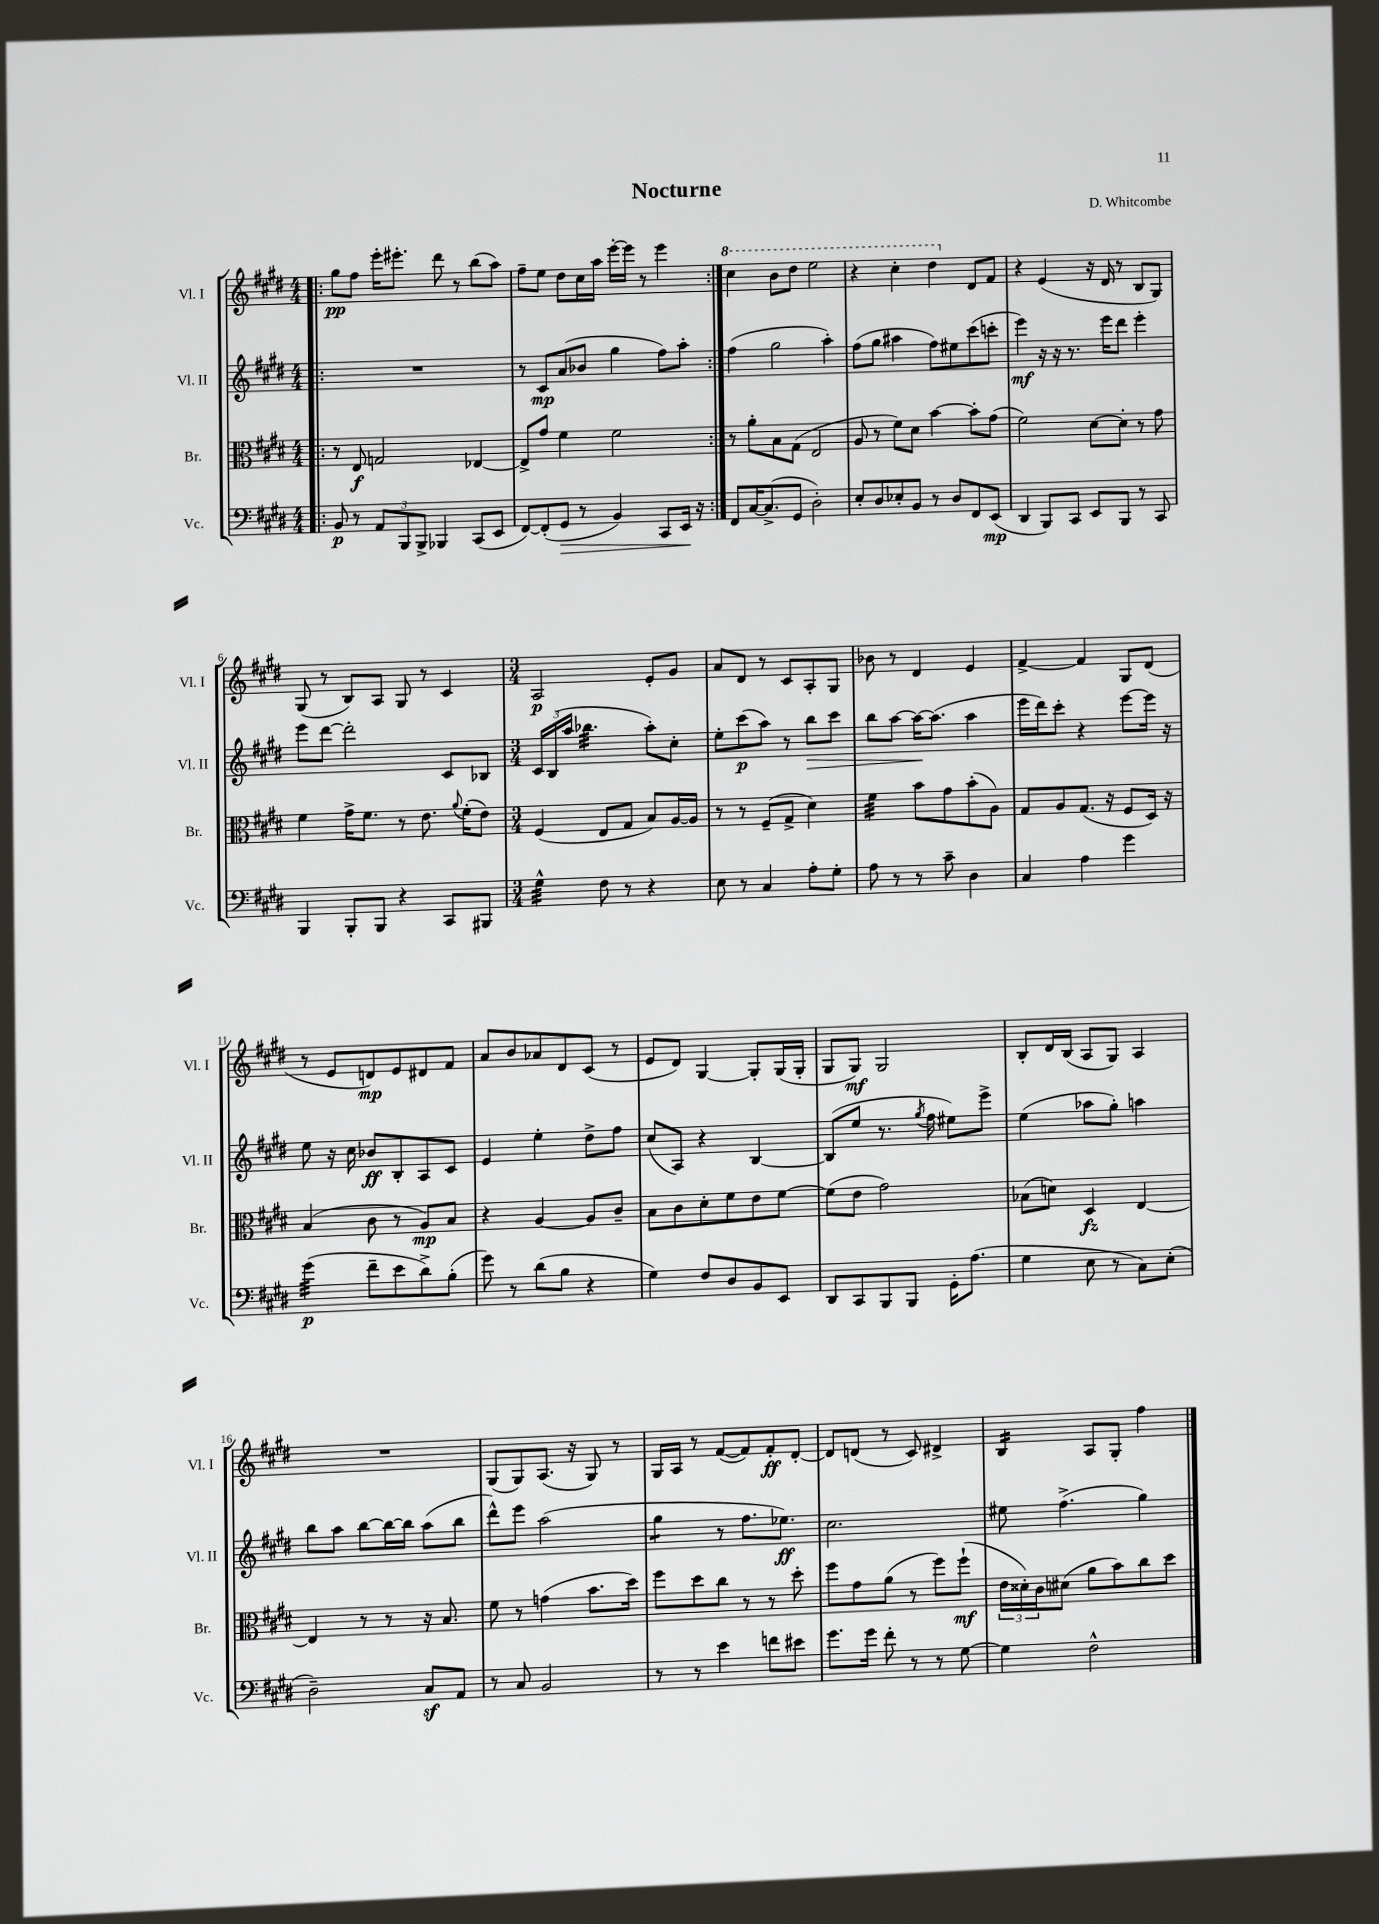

**kern	**kern	**kern	**kern
*staff4	*staff3	*staff2	*staff1
*clefF4	*clefC3	*clefG2	*clefG2
*k[f#c#g#d#]	*k[f#c#g#d#]	*k[f#c#g#d#]	*k[f#c#g#d#]
*M4/4	*M4/4	*M4/4	*M4/4
=!|:	=!|:	=!|:	=!|:
8BB	8r	1r	8gg#
8r	8E	.	8ff#
12AA	2G	.	16eee'
.	.	.	8.eee#'
12BBB	.	.	.
12BBB^	.	.	.
4BBB-	.	.	8ddd#
.	.	.	8r
(8CC#	[4E-	.	(8bb
8EE	.	.	8aa)
=	=	=	=
[8FF#)	8E-^]	8r	8ff#~
(8FF#']	8g#	8c#	8ee
8GG#	4f#	(8a	8dd#
8r	.	8b-	16cc#
.	.	.	16aa
4BB)	2f#	4gg#	[16eee'
.	.	.	16eee]
.	.	.	8r
8CC#	.	8ff#)	4eee
16EE	.	8aa'	.
16r	.	.	.
=:|!	=:|!	=:|!	=:|!
8FF#	8r	(4ff#	4ccc#
[16C#	8a'	.	.
(8.C#^]	.	.	.
.	8B	2gg#	8bb
8GG#	(8G#	.	8ddd#
2D#')	2E	.	2eee
.	.	4aa')	.
=	=	=	=
8E'	8A	(8ff#	4r
8D#	8r	8gg#	.
8E-'	8f#)	4aa#	4ccc#'
8BB	8d#	.	.
8r	[4b	8ff#)	4ddd#
8D#	.	8ee#	.
8FF#	8b']	(8ccc#	8d#
(8EE	(8g#	8ccc'	8f#
=	=	=	=
4DD#	2f#)	4eee)	4r
8BBB)	.	16r	(4e
.	.	16r	.
8CC#	.	8.r	.
8EE	[8d#	.	16r
.	.	16eee	16d#
8BBB	8d#']	8ddd#	8r
8r	8r	4eee'	8B
8CC#	8g#	.	8G#)
=	=	=	=
4BBB	4f#	8eee	(8G#
.	.	[8ddd#	8r
8BBB'	16g#^	2ddd#']	8B)
.	8.f#	.	.
8BBB	.	.	8A
4r	8r	.	8G#
.	8.e	.	8r
8CC#	.	8c#	4c#
.	8qqa	.	.
.	(16f#'	.	.
8BBB#	8e)	8B-	.
=	=	=	=
*M3/4	*M3/4	*M3/4	*M3/4
4G#^^	(4F#	24c#	2A
.	.	(24B	.
.	.	24aa	.
.	.	4.bb-	.
8F#	8E	.	.
8r	8G#	.	.
4r	8B)	8aa')	8e'
.	[16A	8cc#'	8g#
.	16A]	.	.
=	=	=	=
8E	8r	8ee'	8a
8r	8r	(8ccc#	8d#
4C#	(8F#~	8aa)	8r
.	8G#^	8r	8c#
8A'	4d#)	8bb	8A'
8G#'	.	8ccc#	8G#
=	=	=	=
8A	4f#	8bb	8b-
8r	.	[8aa	8r
8r	8b	16aa_	4d#
.	.	(8.aa]	.
8c#~	8g#	.	.
4D#	(8b'	4aa	4e
.	8A)	.	.
=	=	=	=
4C#	8G#	16eee	[4f#^
.	.	16ddd#)	.
.	8A	8ccc#'	.
4A	(8.G#	4r	4f#]
.	16r	.	.
4g#	8F#	[8eee	8G#
.	16D#)	16eee]	(8d#
.	16r	16r	.
=	=	=	=
(4g#	(4B	8ee	8r
.	.	16r	8e
.	.	16cc#	.
8f#~	8c#	8b-	8d)
8e	8r	8B'	8e
8d#^)	8A)	8A	8d#
(8B'	8B	8c#	8f#
=	=	=	=
8g#)	4r	4e	8a
8r	.	.	8b
(8d#	[4A	4ee'	8a-
8B	.	.	8d#
4r	8A]	8dd#^	(8c#
.	8c#~	8ff#	8r
=	=	=	=
4G#)	8B	(8cc#	8e
.	8c#	8A)	8d#)
8F#	8d#'	4r	[4G#
8D#	8f#	.	.
8BB	8e	[4B	8G#']
8EE	[8f#	.	(16G#
.	.	.	16G#'
=	=	=	=
8DD#	(8f#]	(8B]	8G#
8CC#	8e	8ee	8G#)
8BBB	2g#)	8.r	2G#
8BBB	.	.	.
.	.	8qgg#	.
.	.	16ff#	.
16GG#'	.	8ee#)	.
(8.A	.	.	.
.	.	8eee^	.
=	=	=	=
4G#	(8B-	(4ee	8B'
.	8d)	.	16d#
.	.	.	(16B
8E	4D#	8aa-	8A
8r	.	8gg#')	8G#)
8C#)	[4E	4aa	4A
(8E'	.	.	.
=	=	=	=
2D#~)	4E]	8bb	2.r
.	.	8aa	.
.	8r	[8bb	.
.	8r	16bb_	.
.	.	16bb]	.
8C#	16r	(8aa	.
.	8.B	.	.
8AA	.	8bb	.
=	=	=	=
8r	8f#	8ddd#^^)	(8G#
8C#	8r	8eee	8G#)
2BB	(4g	(2aa	(8.A
.	.	.	16r
.	8.b	.	8G#)
.	.	.	8r
.	16dd#)	.	.
=	=	=	=
8r	8ff#	4gg#	16G#
.	.	.	16A
8r	8dd#	.	8r
4e	8cc#	8r	([8f#
.	8r	8.ff#	8f#])
8f	8r	.	8f#'
.	.	8.ee-)	.
8e#	8dd#'	.	[8d#'
=	=	=	=
8.g#	8ff#	2.cc#	8d#]
.	8g#	.	(8d
16g#	.	.	.
8f#'	(8a	.	8r
8r	8r	.	8c#)
8r	8ff#)	.	4d#^
[8G#	(8ff#`	.	.
=	=	=	=
4G#]	24e	8ee#	4B
.	24d##')	.	.
.	24c#	.	.
.	(8d#	(4.ff#^	.
2F#^^	8a	.	8A
.	8b)	.	8G#'
.	8cc#	4gg#)	4ff#
.	8dd#	.	.
==	==	==	==
*-	*-	*-	*-
